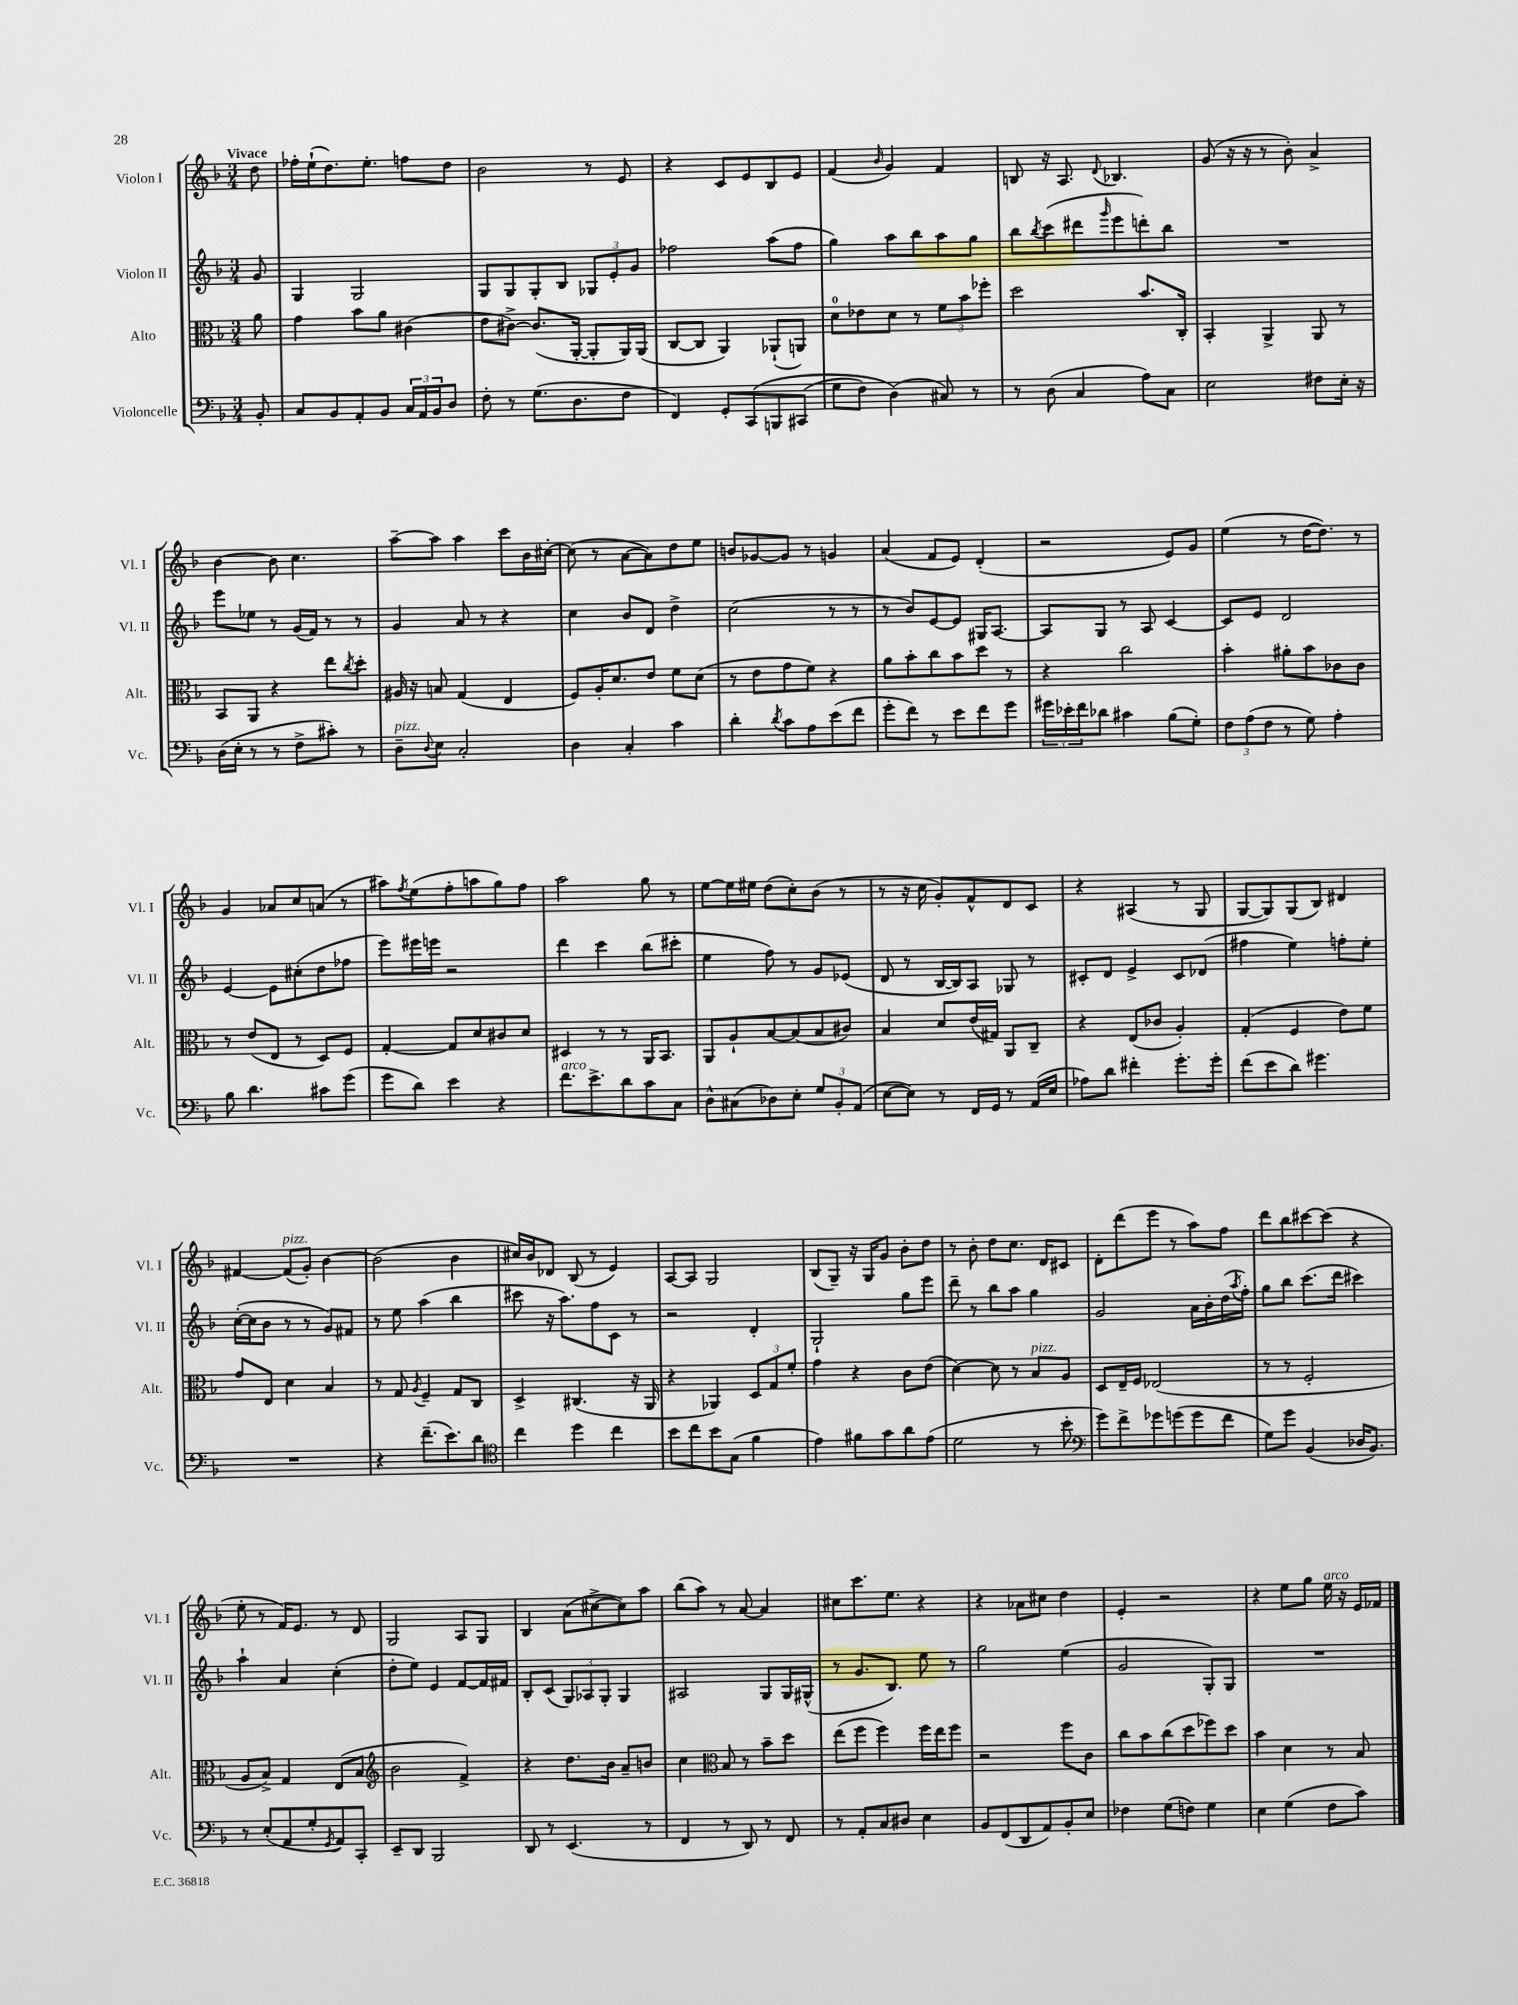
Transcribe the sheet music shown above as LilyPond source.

<<
\new StaffGroup <<
\new Staff = "s0" \with { instrumentName = "Violon I" shortInstrumentName = "Vl. I" } {
    \clef treble \key f \major \numericTimeSignature \time 3/4 \partial 8 \tempo "Vivace"
    d''8 |
    fes''16-. e''16-!( d''8.) e''8.-. f''8 d''8 |
    bes'2 r8 e'8 |
    r4 c'8 e'8 bes8 e'8 |
    f'4( \grace { bes'16 } g'4) f'4 |
    b8 r16 a8. \appoggiatura { d'8 } bes4. |
    g'8( r16 r16 r8 bes'8-.) a'4-> |
    bes'4~ bes'8 c''4. |
    a''8~-- a''8 a''4 c'''8 bes'16 cis''16~-. |
    cis''8( r8 a'8~ a'8) d''8 e''8 |
    b'8 ges'8~ ges'8 r8 g'4 |
    a'4( f'8 e'8) d'4-.( |
    r2 e'8) g'8 |
    e''4( r8 d''16~ d''8.) r8 |
    g'4 aes'8 c''8 a'8( r8 |
    ais''8) \acciaccatura { f''8 } e''8( f''8-. a''8 g''8) f''8 |
    a''2 g''8 r8 |
    e''8~ e''16 eis''16 d''8( c''8-.) bes'8( r8 |
    r8 r16 c''16 g'8-.) f'8-^ d'8 c'8 |
    r4 ais4( r8 g8 |
    g8~ g8) g8( bes8) dis'4 |
    fis'4~ fis'8^\markup { \italic "pizz." }( g'8-.) bes'4~ |
    bes'2( bes'4 |
    cis''16) bes'16 des'8 bes8( r8 e'4) |
    a8~ a8 g2 |
    bes8( g8--) r16 g16 g'8 bes'8-. d''8 |
    r8 bes'8-. d''8 c''8. d'16 cis'8 |
    d'8-. d'''8( e'''8 r8 a''8) f''8 |
    d'''8 bes''8 cis'''8~ cis'''8( r4 |
    e''8-. r8 f'16) e'8. r8 d'8 |
    g2 a8 g8 |
    bes4 a'8( cis''8~-> cis''8) a''8 |
    bes''8( a''8) r8 a'8~ a'4 |
    cis''8 c'''8. e''8. r4 |
    r4 aes'8 cis''8 d''4 |
    e'4-. r2 |
    r4 e''8 g''8 e''16^\markup { \italic "arco" } r16 e'16 fes'16 \bar "|." |
}
\new Staff = "s1" \with { instrumentName = "Violon II" shortInstrumentName = "Vl. II" } {
    \clef treble \key f \major \numericTimeSignature \time 3/4 \partial 8
    g'8 |
    g4 g2 |
    g8 g8 g8-. bes8 \tuplet 3/2 { ges8 e'8-. g'8 } |
    fes''2 a''8( fes''8 |
    g''4) a''8 bes''8 a''8 g''8 |
    bes''8 \acciaccatura { bes''8 } c'''8( dis'''8 \grace { g'''16 } e'''8 d'''8-.) bes''8 |
    R2. |
    e'''8 ees''8 r8 g'16( f'16) r8 r8 |
    g'4 a'8 r8 r4 |
    c''4 bes'8 d'8 d''4-> |
    c''2( r8 r8 |
    r8 bes'8) e'8~ e'8 gis16 a8.~ |
    a8 g8 r8 a8 c'4~ |
    c'8 e'8 d'2 |
    e'4~ e'8 cis''8-.( d''8 fes''8 |
    e'''8) eis'''16 e'''16 r2 |
    d'''4 c'''4 bes''8( cis'''8-. |
    e''4 f''8) r8 g'8 ees'8( |
    d'8 r8 bes16~ bes16) a8 ges8 r8 |
    cis'8-. d'8 e'4-> cis'8 des'8( |
    fis''4 e''4) f''8-. e''8-. |
    c''16~-.( c''16 bes'8 r8 r8 g'8) fis'8 |
    r8 e''8 a''4( bes''4 |
    cis'''8 r16 a''8.) f''8 c'8 r8 |
    r2 d'4-. |
    g2-! g''8 e'''8 |
    d'''8-- r8 bes''8 a''8 g''4 |
    g'2 a'16 bes'16-. d''16( \acciaccatura { a''8 } f''16-.) |
    g''8 bes''8 c'''8.( d'''16 cis'''4) |
    a''4-! a'4 c''4-.( |
    d''8-. e''8) e'4 f'8~ f'16 fis'16 |
    bes8-. c'8( \tuplet 3/2 { g8) aes8 g8-. } g4 |
    ais2 g8 g16 gis16-^( |
    r8 g'8. bes8.) e''8 r8 |
    g''2 e''4( |
    g'2 g8-.) g8 |
    R2. \bar "|." |
}
\new Staff = "s2" \with { instrumentName = "Alto" shortInstrumentName = "Alt." } {
    \clef alto \key f \major \numericTimeSignature \time 3/4 \partial 8
    a'8 |
    g'4 bes'8 a'8 cis'4( |
    e'8 cis'8~->) cis'8.( a,16~-. a,8-. a,16) a,16( |
    c8~ c8 a,4) aes,8-!( a,8) |
    d'8-0 ees'8 d'8 r8 \tuplet 3/2 { f'8 bes'8 fes''8-. } |
    d''2 bes'8. c16-. |
    bes,4-. a,4-> a,8 r8 |
    bes,8 a,8 r4 e''8 \acciaccatura { c''8 } d''8-. |
    ais16 r16 b8 g4( e4 |
    f8) a16-. d'8. e'8 f'8 d'8( |
    r8 e'8 g'8 f'8) r4 |
    a'8 bes'8-. c''8 bes'8 d''8 r8 |
    r4 c''2 |
    bes'4-. ais'8-. bes'8 ces'8 ces'8 |
    r8 e'8( e8 r8 d8) f8 |
    g4~-. g8 d'8 cis'8 d'8 |
    dis4 r8 r8 a,16 bes,8. |
    a,8 a8-! bes8~ bes8( bes8 cis'8) |
    bes4 d'8 e'16( gis16) a,8 c8-- |
    r4 e8( ces'8 a4-.) |
    g4-.( f4 e'8) f'8 |
    g'8 e8 d'4 bes4 |
    r8 g8 \acciaccatura { a8 } f4-- g8 c8 |
    d4-> cis4.( r16 a,16 |
    r4 aes,4) \tuplet 3/2 { d8 g8 f'8-. } |
    g'4 r4 c'8 e'8( |
    d'4~) d'8 r8 bes8^\markup { \italic "pizz." } a8 |
    d8 e16-- f16 ees2( |
    r8 r8 f2-. |
    a8 bes8->) g4 e8( bes8 |
    \clef treble bes'2 f'4->) |
    r4 d''8. bes'16 a'8-- b'8 |
    c''4 \clef alto bes8 r8 bes'8-- d''8 |
    e''8( f''8 f''4) f''16 e''16 f''8 |
    r2 f''8 c'8 |
    c''8 bes'8 c''8( d''8 fes''8) d''8 |
    bes'4 d'4 r8 bes8 \bar "|." |
}
\new Staff = "s3" \with { instrumentName = "Violoncelle" shortInstrumentName = "Vc." } {
    \clef bass \key f \major \numericTimeSignature \time 3/4 \partial 8
    bes,8-. |
    c8 bes,8 a,8-. bes,8 \tuplet 3/2 { c16 a,16 bes,16 } d8 |
    f8-. r8 g8.( d8. f8 |
    f,4) g,8-. c,8\( b,,8 cis,8( |
    g8 f8) d4(\) cis8) r8 |
    r8 d8( c4 a8) c8 |
    e2 fis8 e16-. r16 |
    d16( e16-. r8 r8 f8-> cis'8-.) r8 |
    d8--^\markup { \italic "pizz." } \appoggiatura { d8 } e8 c2-. |
    d4 c4-. c'4 |
    d'4-. \acciaccatura { d'8 } c'8 a8 e'8( f'8 |
    g'8-. f'8) r8 e'8 f'8 g'8 |
    \tuplet 3/2 { gis'16 ees'16-. f'16 } des'8 cis'4 bes8( g8-.) |
    \tuplet 3/2 { f8 a8( f8 } r8 g8) a4-. |
    bes8 d'4. cis'8 g'8( |
    g'8 d'8) e'4 r4 |
    f'8.^\markup { \italic "arco" } e'8.-> d'8 c'8 c8 |
    d8-^ cis8( des8) e8-. \tuplet 3/2 { g8 bes,8-. a,8( } |
    e8~ e8) r8 f,16 g,16 r8 a,16( e16 |
    aes8) d'8 fis'4-. g'8.-. g'16-. |
    f'8( e'8 d'8) gis'4. |
    R2. |
    r4 f'8.--( e'8.) d'8 |
    \clef tenor c''4 d''4 c''4 |
    bes'8 c''8 bes'8 g8( f'4 |
    e'4) fis'8 g'8 a'8 e'8( |
    d'2 r8 bes'8-. |
    \clef bass g'8) f'8-> ges'8 g'8( g'8 f'8 |
    g8) g'8 bes,4( des16 bes,8.) |
    r8 e8-.( a,8 g8-. \acciaccatura { g,8 } a,8) c,8-. |
    e,8-- d,8 bes,,2 |
    d,8 r8 e,4.( r8 |
    f,4 r8 d,8) r8 f,8 |
    r8 a,8-. c8 dis8 e4 |
    bes,8 f,8( d,8 a,8) bes,8-. e8 |
    fes4 g8( f8) g4 |
    e4 g4( f8 c'8) \bar "|." |
}
>>
>>
\layout { \context { \Score \remove "Bar_number_engraver" } }
